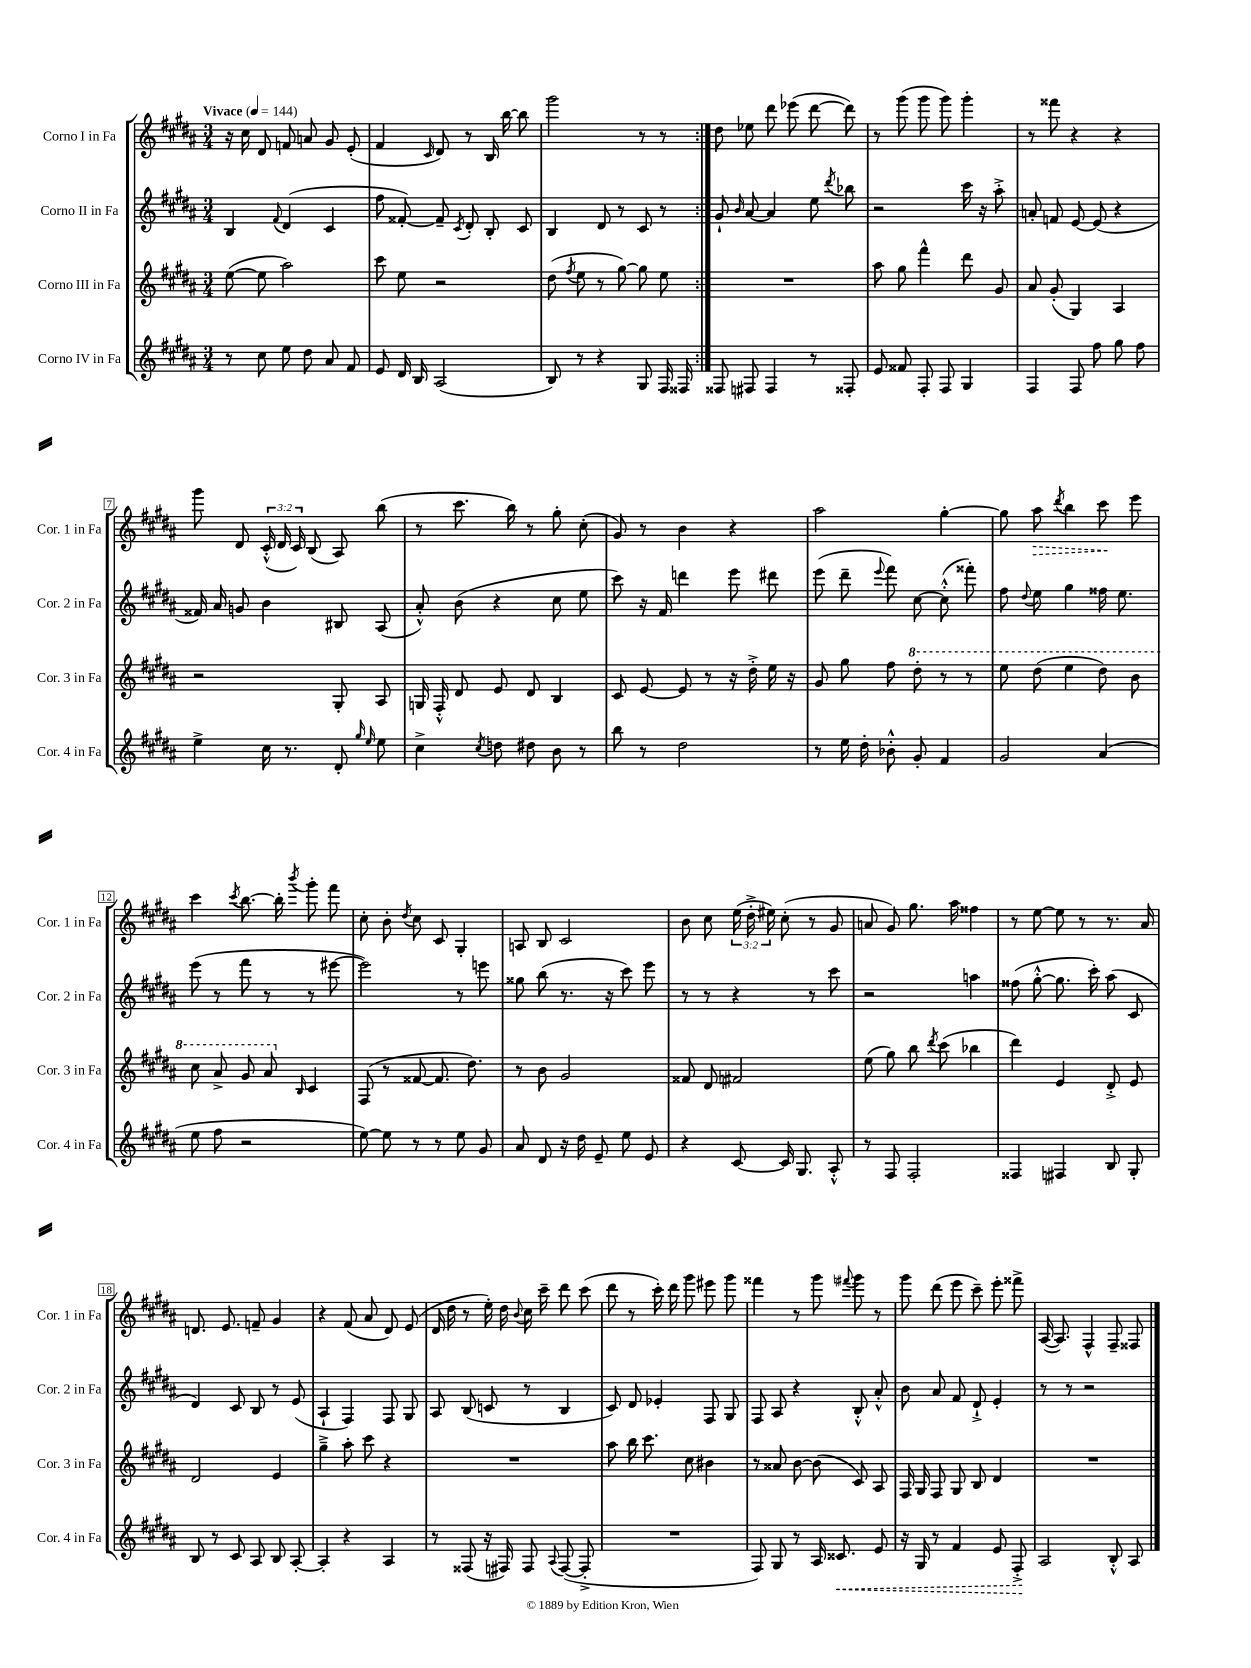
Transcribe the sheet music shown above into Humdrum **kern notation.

**kern	**kern	**kern	**kern
*staff4	*staff3	*staff2	*staff1
*clefG2	*clefG2	*clefG2	*clefG2
*k[f#c#g#d#a#]	*k[f#c#g#d#a#]	*k[f#c#g#d#a#]	*k[f#c#g#d#a#]
*M3/4	*M3/4	*M3/4	*M3/4
*MM144	*MM144	*MM144	*MM144
8r	([8ee\	4B/	16r
.	.	.	16cc#\
8cc#\	8ee\]	.	8d#/
.	.	8qqf#/	.
8ee\	2aa#\)	(4d#/	8f/
8dd#\	.	.	8a/
8a#/	.	4c#/	8g#/
8f#/	.	.	(8e'/
=	=	=	=
8e/	8ccc#\	8ff#\	4f#/
16d#/	8ee\	[8f##'/)	.
16B/	.	.	.
.	.	.	16qqc#/
(2A#/	2r	8f##~/]	8d#/)
.	.	8qc#/	.
.	.	8d#'/	8r
.	.	8B'/	16B/
.	.	.	[16bb\
.	.	8c#/	8bb\]
=	=	=	=
8B/)	(8dd#\	4B/	2ggg#\
.	8qff#/	.	.
8r	8ee\	.	.
4r	8r	8d#/	.
.	[8gg#\)	8r	.
8G#/	8gg#\]	8c#/	8r
16F#/	8ee\	8r	8r
16F##/	.	.	.
=:|!	=:|!	=:|!	=:|!
8F##/	2.r	8g#`/	8dd#\
.	.	16qqb/	.
8F#/	.	[8a#/	8ee-\
4F#/	.	4a#/]	8ddd#\
.	.	.	(8eee-\
8r	.	8ee\	[8ddd#\
.	.	8qddd#/	.
8F##'/	.	8bb-\	8ddd#\])
=	=	=	=
8e/	8aa#\	2r	8r
8f##/	8gg#\	.	(8ggg#\
8F#'/	4fff#^^\	.	8ggg#\
8F#/	.	.	8ggg#\)
4G#/	8ddd#\	16ccc#\	4ggg#'\
.	.	16r	.
.	8g#/	8aa#'^\	.
=	=	=	=
4F#/	8a#/	8a'/	8r
.	(8g#'/	8f/	8fff##\
8F#/	4G#/)	[8e/	4r
8ff#\	.	(8e/]	.
8gg#\	4A#/	4r	4r
8ff#\	.	.	.
=	=	=	=
4ee^\	2r	16f##/)	8ggg#\
.	.	16a#/	.
.	.	8g/	8d#/
16cc#\	.	4b\	(24c#'^^/
.	.	.	24d#/
8.r	.	.	.
.	.	.	24c#/)
.	.	.	(8B/
8d#'/	8G#'/	8B#/	8A#/)
16qqgg#/	.	.	.
16qqee/	.	.	.
8ee\	8A#/	(8A#/	(8bb\
=	=	=	=
4cc#^\	16G/	8a#'^^/)	8r
.	16F#'^^/	.	.
.	8d#/	(8b\	8.ccc#\
8qcc#/	.	.	.
8dd\	8e/	4r	.
.	.	.	16bb\)
8dd#\	8d#/	.	8r
8b\	4B/	8cc#\	8gg#'\
8r	.	8ee\	(8cc#'\
=	=	=	=
8bb\	8c#/	8ccc#\)	8g#/)
8r	[8e/	16r	8r
.	.	16f#/	.
2dd#\	8e/]	4ddd\	4b\
.	8r	.	.
.	16r	8eee\	4r
.	16dd#'^\	.	.
.	16ee\	8ddd#\	.
.	16r	.	.
=	=	=	=
8r	8g#/	(8eee\	2aa#\
16ee\	8gg#\	8ddd#~\	.
16dd#'\	.	.	.
.	.	8qqeee/	.
8b-'^^\	8ff#\	8fff#\)	.
8g#'/	8ddd#'\	[8cc#\	.
4f#/	8r	(8cc#'^^\]	[4gg#'\
.	8r	8fff##'\)	.
=	=	=	=
2g#/	8eee\	8ff#\	8gg#\]
.	.	8qqdd#/	.
.	(8ddd#\	8ee\	8aa#\
.	.	.	8qddd#/
.	4eee\	4gg#\	4bb\
(4a#/	8ddd#\)	16ff##\	8ccc#\
.	.	8.ee\	.
.	8bb\	.	8eee\
=	=	=	=
8ee\	8ccc#\	(8eee\	4ccc#\
8ff#\	8aa#^/	8r	.
.	.	.	8qccc#/
2r	8gg#/	8fff#\	[8.bb\
.	8aa#/	8r	.
.	.	.	16bb'\]
.	16qqB/	.	8qbbb/
.	4c#/	8r	8ggg#'\
.	.	[8eee#\	8fff#\
=	=	=	=
[8ee\)	(8F#/	2eee#\])	8cc#'\
8ee\]	8r	.	8b'\
.	.	.	8qdd#/
8r	[8f##/	.	8cc#\
8r	8.f##/]	.	8c#/
8ee\	.	8r	4G#'/
.	8.dd#\)	.	.
8g#/	.	8eee\	.
=	=	=	=
8a#/	8r	8gg##\	8A/
8d#/	8b\	(8bb\	8B/
16r	2g#/	8.r	2c#/
16dd#\	.	.	.
8e~/	.	.	.
.	.	16r	.
8ee\	.	8ccc#\)	.
8e/	.	8eee\	.
=	=	=	=
4r	8f##/	8r	8b\
.	8d#/	8r	8cc#\
[8c#/	2f#/	4r	(24ee\
.	.	.	24dd#'^\
.	.	.	24ee#\)
16c#/]	.	.	(8cc#'\
8.G#/	.	.	.
.	.	8r	8r
8A#'^^/	.	8ccc#\	8g#/
=	=	=	=
8r	(8ee\	2r	8a/
8F#/	8gg#\)	.	8g#/)
2F#'/	8bb\	.	8.gg#\
.	8qddd#/	.	.
.	(8ccc#\	.	.
.	.	.	16aa#\
.	4bb-\	4aa\	4ff##\
=	=	=	=
4F##/	4ddd#\)	(8ff##\	8r
.	.	[8gg#'^^\	[8ee\
4F#/	4e/	8.gg#\]	8ee\]
.	.	.	8r
.	.	16ccc#'\)	.
8B/	8d#'^/	(8aa#\	8.r
8G#'/	8e/	8c#/	.
.	.	.	16a#/
=	=	=	=
8B/	2d#/	4d#/)	8.d/
8r	.	.	.
.	.	.	8.e/
8c#/	.	8c#/	.
8A#/	.	8B/	8f~/
8B/	4e/	8r	4g#/
[8A#'/	.	(8e/	.
=	=	=	=
4A#'/]	4gg#~^\	4A#`/	4r
4r	8aa#'\	4F#/)	(8f#/
.	8ccc#\	.	8a#/
4A#/	4r	8F#/	8d#/)
.	.	8G#/	(8e/
=	=	=	=
8r	2.r	8A#/	16d#/
.	.	.	16dd#\
(8F##/	.	(8B/	8r
16r	.	8c/	16ee'\)
16F#/)	.	.	16dd#\
.	.	.	8qqb/
8F#/	.	8r	16cc#\
.	.	.	16ccc#~\
8qqA#/	.	.	.
([8F#/	.	4B/	8ddd#\
8F#'^/]	.	.	(8ccc#\
=	=	=	=
2.r	8aa#\	8c#/)	8ddd#\
.	16bb\	8d#/	8r
.	8.ccc#\	.	.
.	.	4e-'/	16ccc#'\)
.	.	.	16ddd#\
.	8cc#\	.	8ggg#\
.	4b#\	8F#/	8eee#\
.	.	8G#/	8ggg#\
=	=	=	=
8F#/)	8r	8F#/	4fff##\
8G#/	8a##/	8A#/	.
8r	[8b\	4r	8r
16A#/	(8b\]	.	8ggg#\
8.c##/	.	.	.
.	.	.	8qqfff#/
.	8c#/)	8B'^^/	8ggg#\
8e/	8A#/	8a#'^^/	8r
=	=	=	=
16r	16F#/	8b\	8ggg#\
16G#/	16G#/	.	.
8r	8F#/	8a#/	(8ddd#\
4f#/	8G#/	8f#/	8eee\
.	8B/	8d#`^/	8ccc#~\)
8e/	4d#/	4e'/	8eee'\
8F#'^/	.	.	8fff##^\
=	=	=	=
2A#/	2.r	8r	([16A#/
.	.	.	8.A#/])
.	.	8r	.
.	.	2r	4F#^^/
8B'^^/	.	.	8F#~/
8A#/	.	.	8F##/
==	==	==	==
*-	*-	*-	*-
